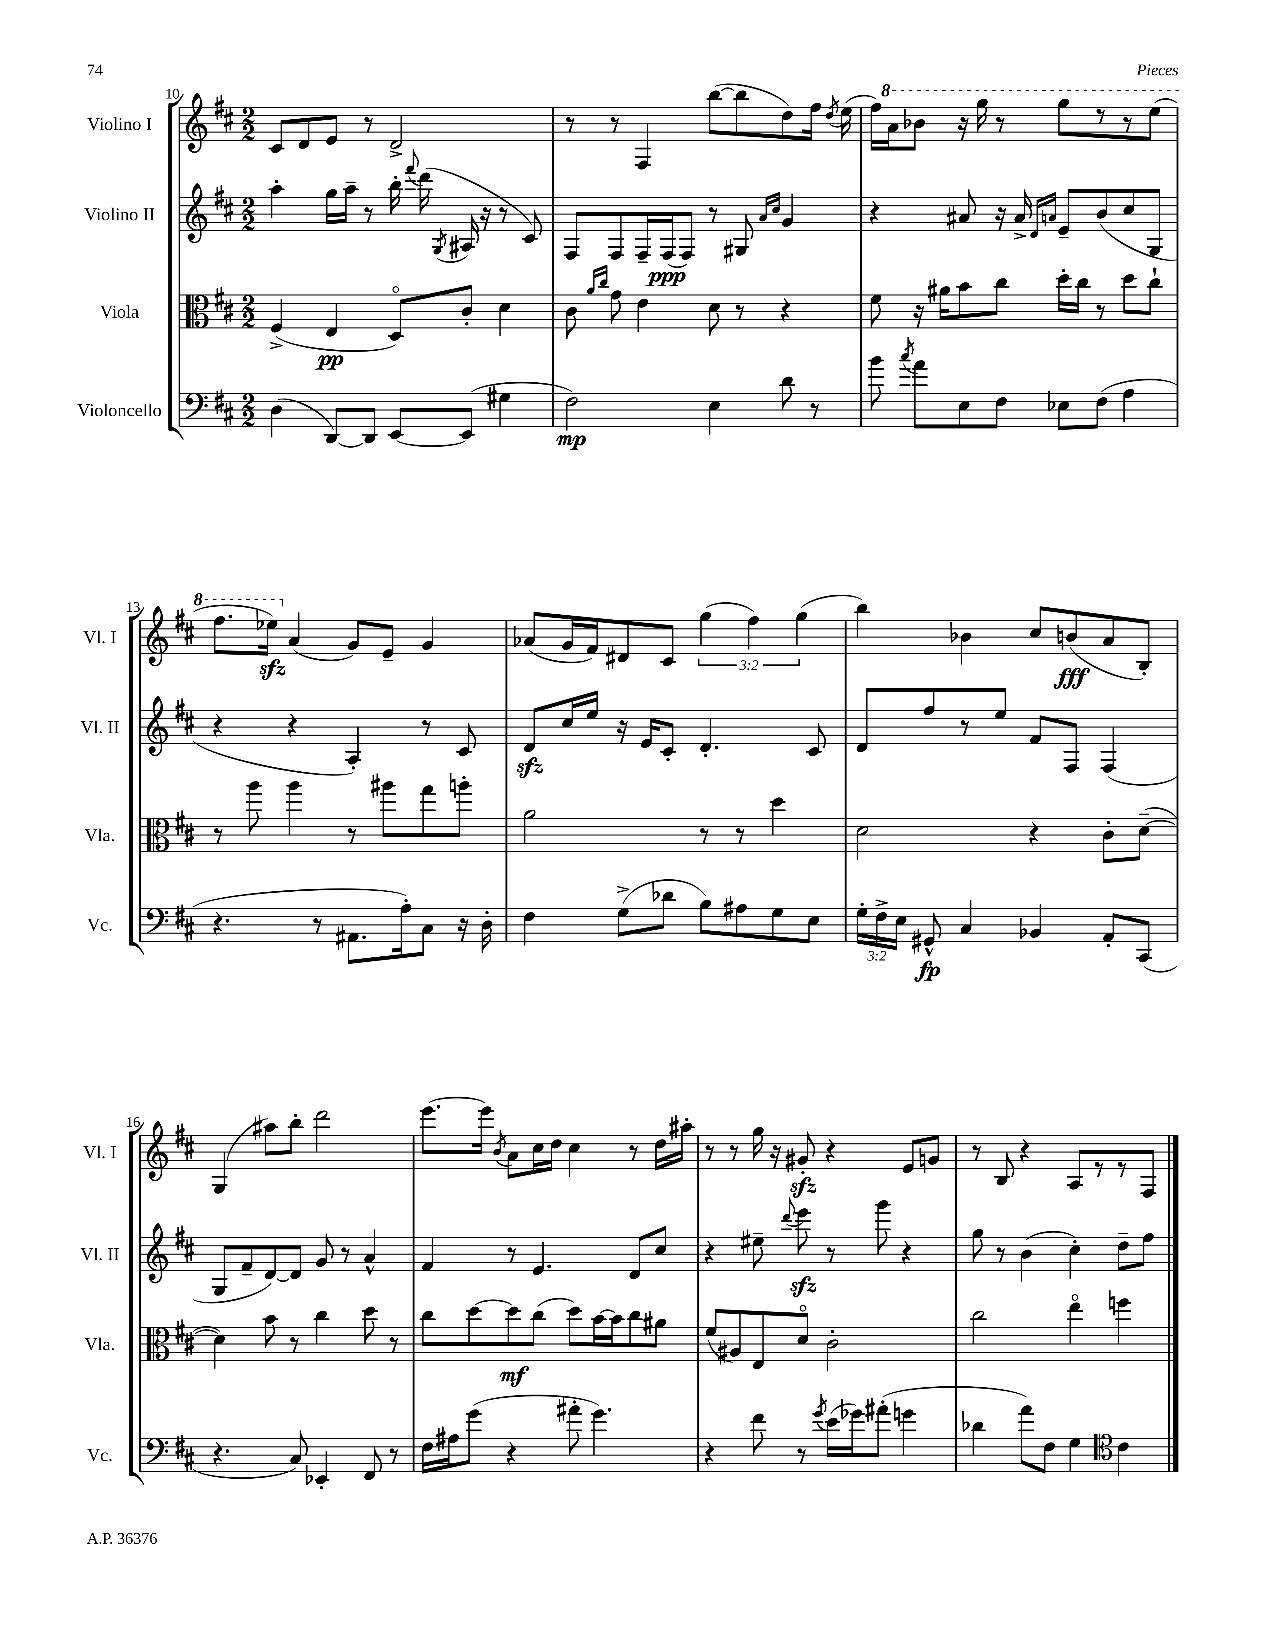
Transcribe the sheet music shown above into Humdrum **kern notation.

**kern	**kern	**kern	**kern
*staff4	*staff3	*staff2	*staff1
*clefF4	*clefC3	*clefG2	*clefG2
*k[f#c#]	*k[f#c#]	*k[f#c#]	*k[f#c#]
*M2/2	*M2/2	*M2/2	*M2/2
(4D	(4F#^	4aa'	8c#
.	.	.	8d
[8DD)	4E	16gg	8e
.	.	16aa~	.
8DD]	.	8r	8r
[8EE	8Do)	16bb'	2d^
.	.	8qqfff#	.
.	.	(16ddd	.
.	.	8qG	.
(8EE]	8c#'	16A#	.
.	.	16r	.
4G#	4d	8r	.
.	.	8c#)	.
=	=	=	=
2F#)	8c#	8F#	8r
.	16qqa	.	.
.	16qqcc#	.	.
.	8g	8F#	8r
.	4e	16F#~	4F#
.	.	(16F#	.
.	.	8F#)	.
4E	8d	8r	([8bb
.	8r	8G#	8bb]
.	.	16qqa	.
.	.	16qqcc#	.
8d	4r	4g	8dd)
8r	.	.	16ff#
.	.	.	8qdd
.	.	.	(16ee
=	=	=	=
8b	8f#	4r	16ff#)
.	.	.	16aa
8qcc#	.	.	.
8a	16r	.	8bb-
.	16a#	.	.
8E	8b	8a#	16r
.	.	.	16ggg
8F#	8cc#	16r	8r
.	.	16a#^	.
.	.	16qqd	.
.	.	16qqa	.
8E-	16dd'	8e~	8ggg
.	16cc#	.	.
(8F#	8r	(8b	8r
4A	8dd	8cc#	8r
.	8cc#`	8G	(8eee
=	=	=	=
4.r	8r	4r	8.fff#
.	8aa	.	.
.	.	.	16eee-)
.	4aa	4r	(4a
8r	.	.	.
8.AA#	8r	4A')	8g)
.	8aa#	.	8e~
16A')	.	.	.
8C#	8gg	8r	4g
16r	8aa'	8c#	.
16D'	.	.	.
=	=	=	=
4F#	2a	8d	(8a-
.	.	16cc#	16g
.	.	16ee	16f#)
(8G^	.	16r	8d#
.	.	16e	.
8d-	.	8c#'	8c#
8B)	8r	4.d'	(6gg
8A#	8r	.	.
.	.	.	6ff#)
8G	4dd	.	.
.	.	.	(6gg
8E	.	8c#	.
=	=	=	=
24G'	2d	8d	4bb)
24F#^	.	.	.
24E	.	.	.
8GG#^^	.	8ff#	.
4C#	.	8r	4b-
.	.	8ee	.
4BB-	4r	8f#	8cc#
.	.	8F#	(8b
8AA'	8c#'	(4F#	8a
(8CC#	([8d~	.	8B')
=	=	=	=
4.r	4d])	8G	(4G
.	.	8f#~	.
.	8b	[8d)	8aa#)
8C#)	8r	8d]	8bb'
4EE-'	4cc#	8g	2ddd
.	.	8r	.
8FF#	8dd	4a^^	.
8r	8r	.	.
=	=	=	=
16F#	8cc#	4f#	[8.eee
16A#	.	.	.
(8g	[8dd	.	.
.	.	.	16eee]
.	.	.	8qb
4r	8dd]	8r	8a
.	(8cc#	4.e	16cc#
.	.	.	16dd
8a#'	8dd)	.	4cc#
4.g)	[16b	.	.
.	16b]	.	.
.	8cc#	8d	8r
.	8a#	8cc#	16dd
.	.	.	16aa#'
=	=	=	=
4r	(8f#	4r	8r
.	8A#)	.	8r
8f#	8E	8ee#~	16gg
.	.	.	16r
.	.	8qqddd	.
8r	8do	8eee	8g#'
8qg	.	.	.
(16e	2c#'	8r	4r
16g-)	.	.	.
(8a#'	.	8ggg	.
4g	.	4r	8e
.	.	.	8g
=	=	=	=
4d-	2cc#	8gg	8r
.	.	8r	8B
8a)	.	(4b	4r
8F#	.	.	.
4G	4eeo	4cc#')	8A
.	.	.	8r
*clefC4	*	*	*
4c#	4ff	8dd~	8r
.	.	8ff#	8F#
==	==	==	==
*-	*-	*-	*-
